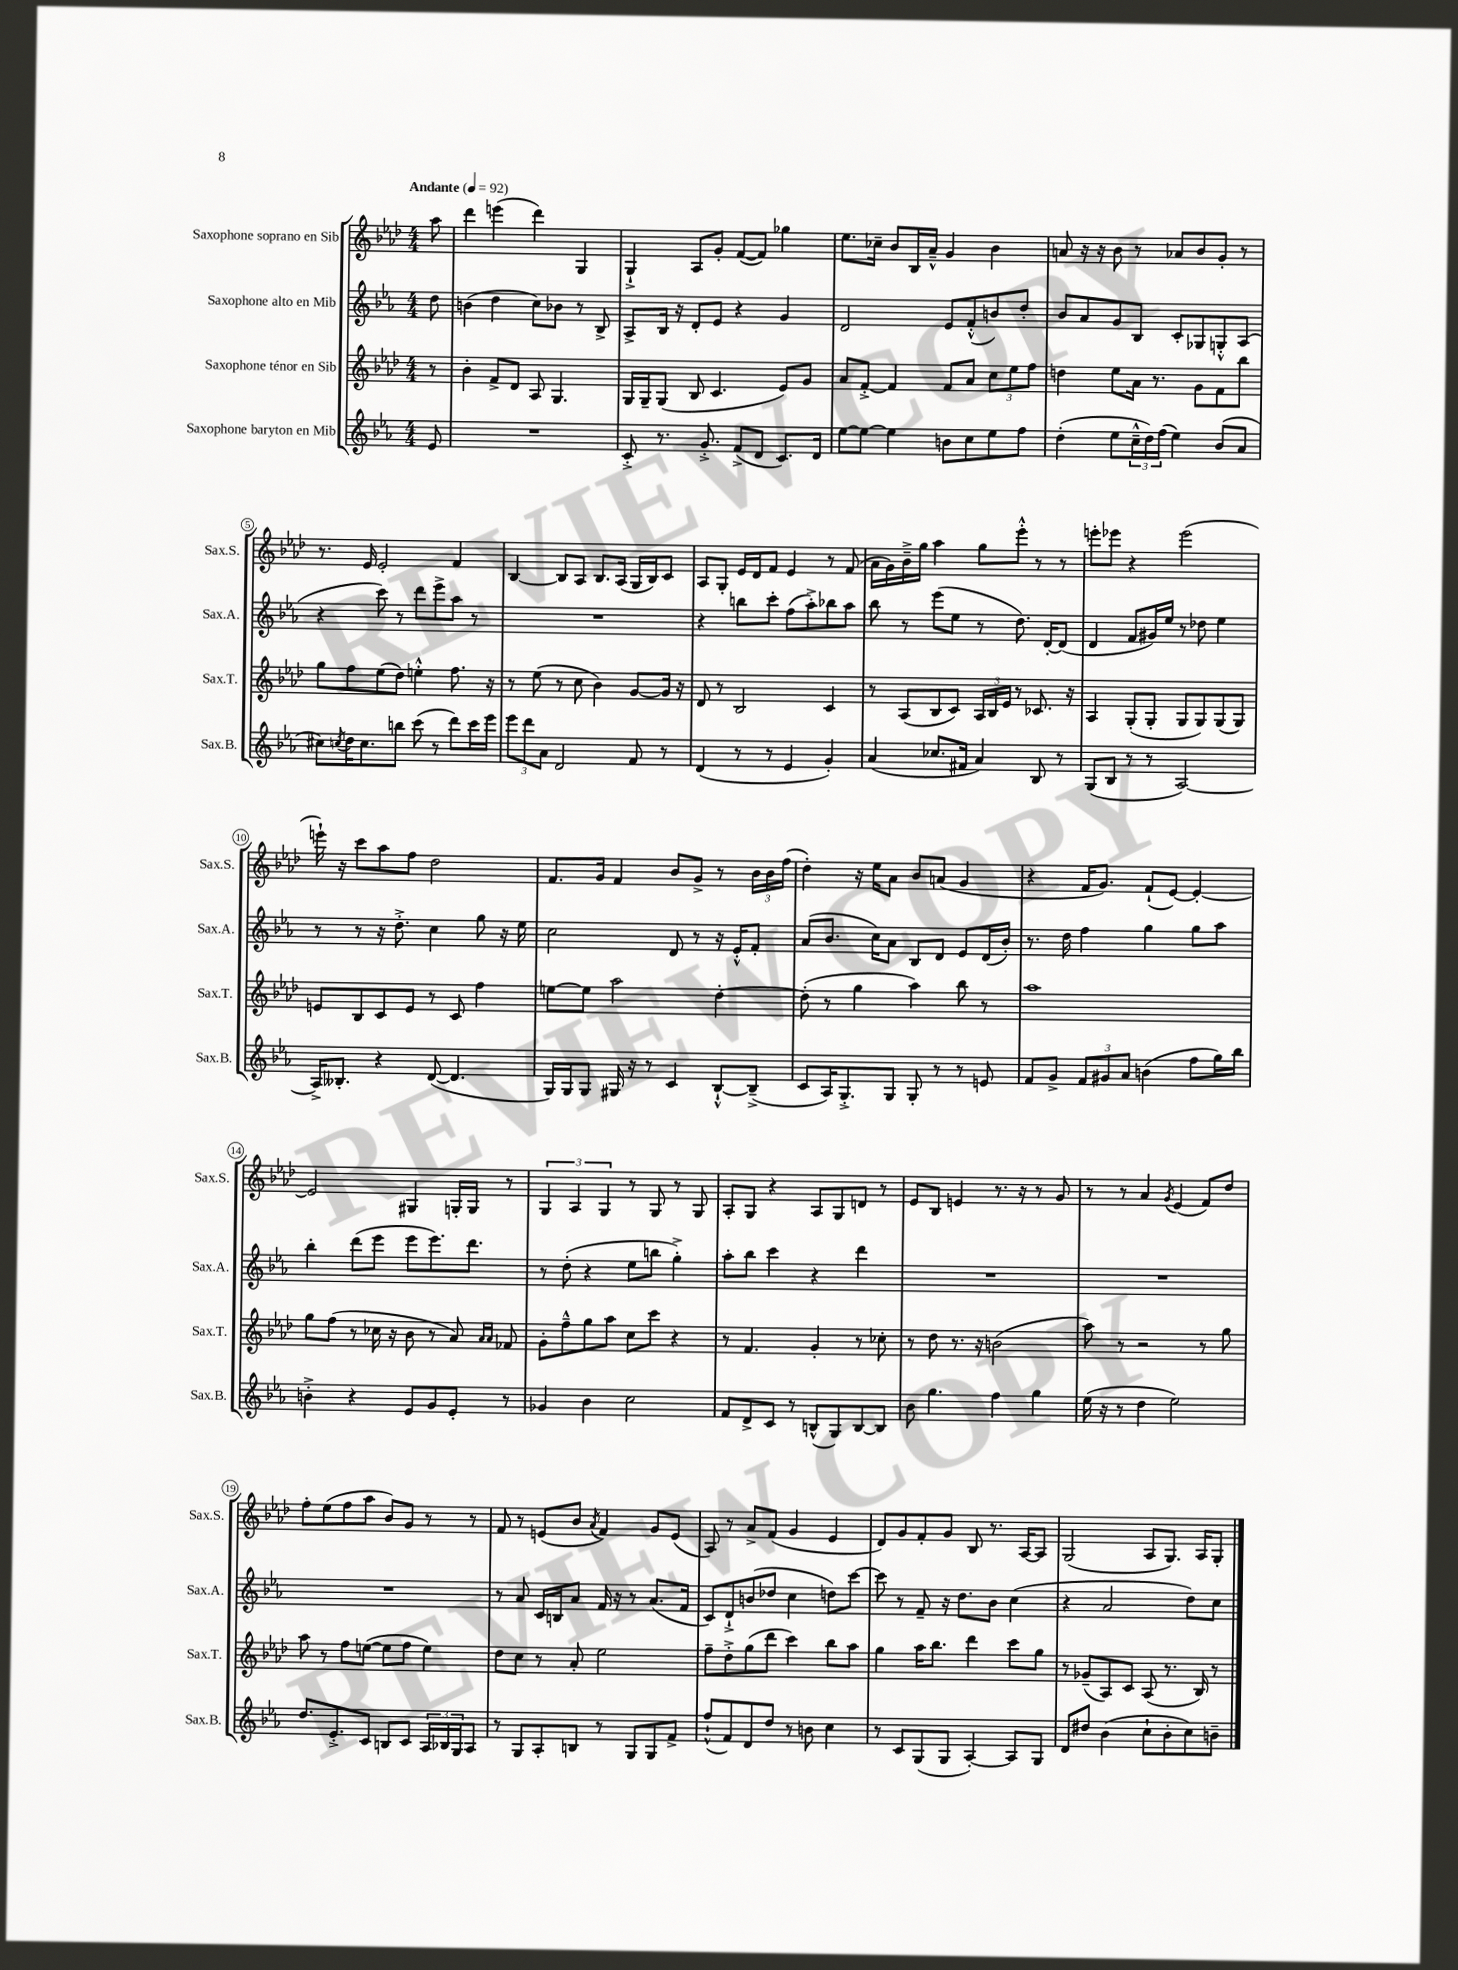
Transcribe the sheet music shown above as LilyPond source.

<<
\new StaffGroup <<
\new Staff = "s0" \with { instrumentName = "Saxophone soprano en Sib" shortInstrumentName = "Sax.S." } {
    \clef treble \key aes \major \numericTimeSignature \time 4/4 \partial 8 \tempo "Andante" 4 = 92
    aes''8 |
    des'''4 e'''4( des'''4) g4 |
    g4-!-> aes8 g'8-. f'8~( f'8) ges''4 |
    ees''8. ces''16-- bes'8 bes16 aes'16---^ g'4 bes'4 |
    a'8 r16 r16 bes'8 r8 aes'8 bes'8 g'8-. r8 |
    r8. ees'16 ees'2-. f'4 |
    bes4~ bes8 aes8 bes8. aes16( g16 bes16) c'8 |
    aes8 g8-. ees'16 des'16 f'8 ees'4 r8 f'8( |
    aes'16 g'16) bes'16---> g''16 aes''4 g''8 ees'''8-.-^ r8 r8 |
    e'''8-. ees'''8 r4 ees'''2( |
    e'''16-!) r16 c'''8 aes''8 f''8 des''2 |
    f'8. g'16 f'4 bes'8 g'8-> r8 \tuplet 3/2 { bes'16 bes'16 f''16( } |
    des''4-.) r16 ees''16 aes'8 bes'8 a'8( g'4 |
    r4 f'16 g'8.) f'8-!( ees'8~) ees'4~-. |
    ees'2 gis4 g16-. g16 r8 |
    \tuplet 3/2 { g4 aes4 g4 } r8 g8 r8 g8 |
    aes8-. g8 r4 aes8 g8 d'8 r8 |
    ees'8 bes8 e'4 r8. r16 r8 g'8 |
    r8 r8 aes'4 \acciaccatura { g'8 } ees'4( f'8) des''8 |
    f''8-. ees''8( f''8 aes''8 bes'8) g'8 r8 r8 |
    f'8 r8 e'8( bes'8 \acciaccatura { aes'8 } f'4) g'8 e'8( |
    aes8) r8 aes'8-> f'8( g'4 ees'4 |
    des'8) g'8 f'8-. g'8 bes8 r8. aes16~ aes8 |
    g2( aes8 g8.) aes16 g8-. \bar "|." |
}
\new Staff = "s1" \with { instrumentName = "Saxophone alto en Mib" shortInstrumentName = "Sax.A." } {
    \clef treble \key ees \major \numericTimeSignature \time 4/4 \partial 8
    d''8 |
    b'4( d''4 c''8) bes'8 r8 bes8-> |
    aes8-> bes16 r16 d'8-. ees'8 r4 g'4 |
    d'2 ees'8 f'8-.-^( b'8) d''8-. |
    bes'8 aes'8 g'8 bes8 c'8-. ges8 g8-.-^ aes8( |
    r4 c'''8) r8 d'''8 ees'''8-> aes''8 r8 |
    R1 |
    r4 b''8 c'''8-. f''8( aes''8-.->) bes''8 aes''8 |
    bes''8 r8 ees'''8( ees''8 r8 d''8.) d'16~-. d'8( |
    d'4 f'8 gis'16) ees''16 r8 des''8 ees''4 |
    r8 r8 r16 d''8.-.-> c''4 g''8 r16 ees''16 |
    c''2 d'8 r8 r16 ees'16-.-^ f'8-. |
    aes'8( bes'8. c''16) aes'8 bes8 d'8 ees'8 d'16( bes'16-.) |
    r8. d''16 f''4 g''4 g''8 aes''8 |
    bes''4-. d'''8( ees'''8 ees'''8 ees'''8.) d'''8. |
    r8 d''8-.( r4 ees''8 b''8 g''4-.->) |
    aes''8-. bes''8 c'''4 r4 d'''4 |
    R1 |
    R1 |
    R1 |
    r8 aes'8 c'16 b16 aes'8 f'16 r16 r8 aes'8.( f'16 |
    c'8) d'8-!-> b'8( des''8 c''4 d''8) c'''8~ |
    c'''8 r8 f'8-- r16 d''8. bes'8 c''4( |
    r4 aes'2 d''8) c''8 \bar "|." |
}
\new Staff = "s2" \with { instrumentName = "Saxophone ténor en Sib" shortInstrumentName = "Sax.T." } {
    \clef treble \key aes \major \numericTimeSignature \time 4/4 \partial 8
    r8 |
    bes'4-. f'8-> des'8 aes8 g4. |
    g16 g16-- g8( bes8 c'4. ees'8) g'8 |
    aes'8 f'8~-.-> f'4 f'8 aes'8 \tuplet 3/2 { c''8 ees''8 f''8 } |
    d''4 ees''8 aes'16 r8. g'8 f'8 bes''8 |
    g''8 f''8 ees''8( des''8) e''4-.-^ f''8. r16 |
    r8 ees''8( r8 c''8 bes'4) g'8~ g'16 r16 |
    des'8 r8 bes2 c'4 |
    r8 aes8( bes8 c'8) \tuplet 3/2 { aes16 bes16 ees'16 } r8 ces'8. r16 |
    aes4 g8-.( g8-. g8 g8) g8( g8) |
    e'8 bes8 c'8 e'8 r8 c'8 f''4 |
    e''8~ e''8 aes''2 des''4~-. |
    des''8-.( r8 g''4 aes''4) bes''8 r8 |
    aes''1 |
    g''8 f''8( r8 ces''16 r16 bes'8 r8 aes'8) \grace { aes'16 aes'16 } fes'8 |
    g'8-. f''8---^ g''8 aes''8 c''8 c'''8 r4 |
    r8 f'4. g'4-. r8 ces''8-. |
    r8 des''8 r8. r16 b'2( |
    aes''8) r8 r2 r8 g''8 |
    aes''8 r8 f''8 e''8~( e''8 f''8 e''4) |
    des''8 c''8 r8 aes'8-. ees''2 |
    f''8-- des''8-.-> g''8( des'''8 c'''4) bes''8 aes''8 |
    g''4 aes''16 bes''8. des'''4 c'''8 g''8 |
    r8 ges'8--( aes8) c'8 aes8( r8. bes16) r8 \bar "|." |
}
\new Staff = "s3" \with { instrumentName = "Saxophone baryton en Mib" shortInstrumentName = "Sax.B." } {
    \clef treble \key ees \major \numericTimeSignature \time 4/4 \partial 8
    ees'8 |
    R1 |
    c'8-.-> r8. g'8.-.-> f'8->( d'8 c'8.) d'16 |
    ees''8~ ees''8~ ees''4 b'8 c''8 ees''8 f''8 |
    d''4-.( ees''8 \tuplet 3/2 { c''16---^ d''16) f''16( } ees''4) bes'8( aes'8 |
    cis''8) \acciaccatura { c''8 } d''16 c''8. b''8 c'''8( r8 d'''8) c'''16 ees'''16 |
    \tuplet 3/2 { ees'''8 d'''8 aes'8 } d'2 f'8 r8 |
    d'4( r8 r8 ees'4 g'4-.) |
    aes'4( ces''8. fis'16 aes'4) bes8 r8 |
    g8( bes8 r8 r8 aes2~) |
    aes16-> beses8.-. r4 d'8~( d'4. |
    g16) g16 g8 gis16 r16 r8 c'4 bes8~-!-^ bes8--->( |
    c'8 aes16) g8.-.-> g8 g8-. r8 r8 e'8 |
    f'8 g'8-> \tuplet 3/2 { f'8 gis'8 aes'8 } b'4( f''8 g''16) bes''16 |
    b'4-.-> r4 ees'8 g'8 ees'8-. r8 |
    ges'4 bes'4 c''2 |
    f'8 d'8-> c'8 r8 b8-^( g8) b8~ b8 |
    bes'8 g''4. f''4 g''4 |
    ees''16( r16 r8 d''4 ees''2) |
    d''8. ees'8.-.-> c'8 b8 c'8 \tuplet 3/2 { aes16 bes16 g16 } aes8 |
    r8 g8 aes8-. b8 r8 g8 g8 f'8-> |
    f''8-!-^( f'8) d'8 d''8 r8 b'8 c''4 |
    r8 c'8 g8( g8 aes4~-.) aes8 g8 |
    d'8 dis''8 bes'4( c''8-! bes'8-. c''8) b'8-- \bar "|." |
}
>>
>>
\layout { \context { \Score \override BarNumber.stencil = #(make-stencil-circler 0.1 0.3 ly:text-interface::print) } }
